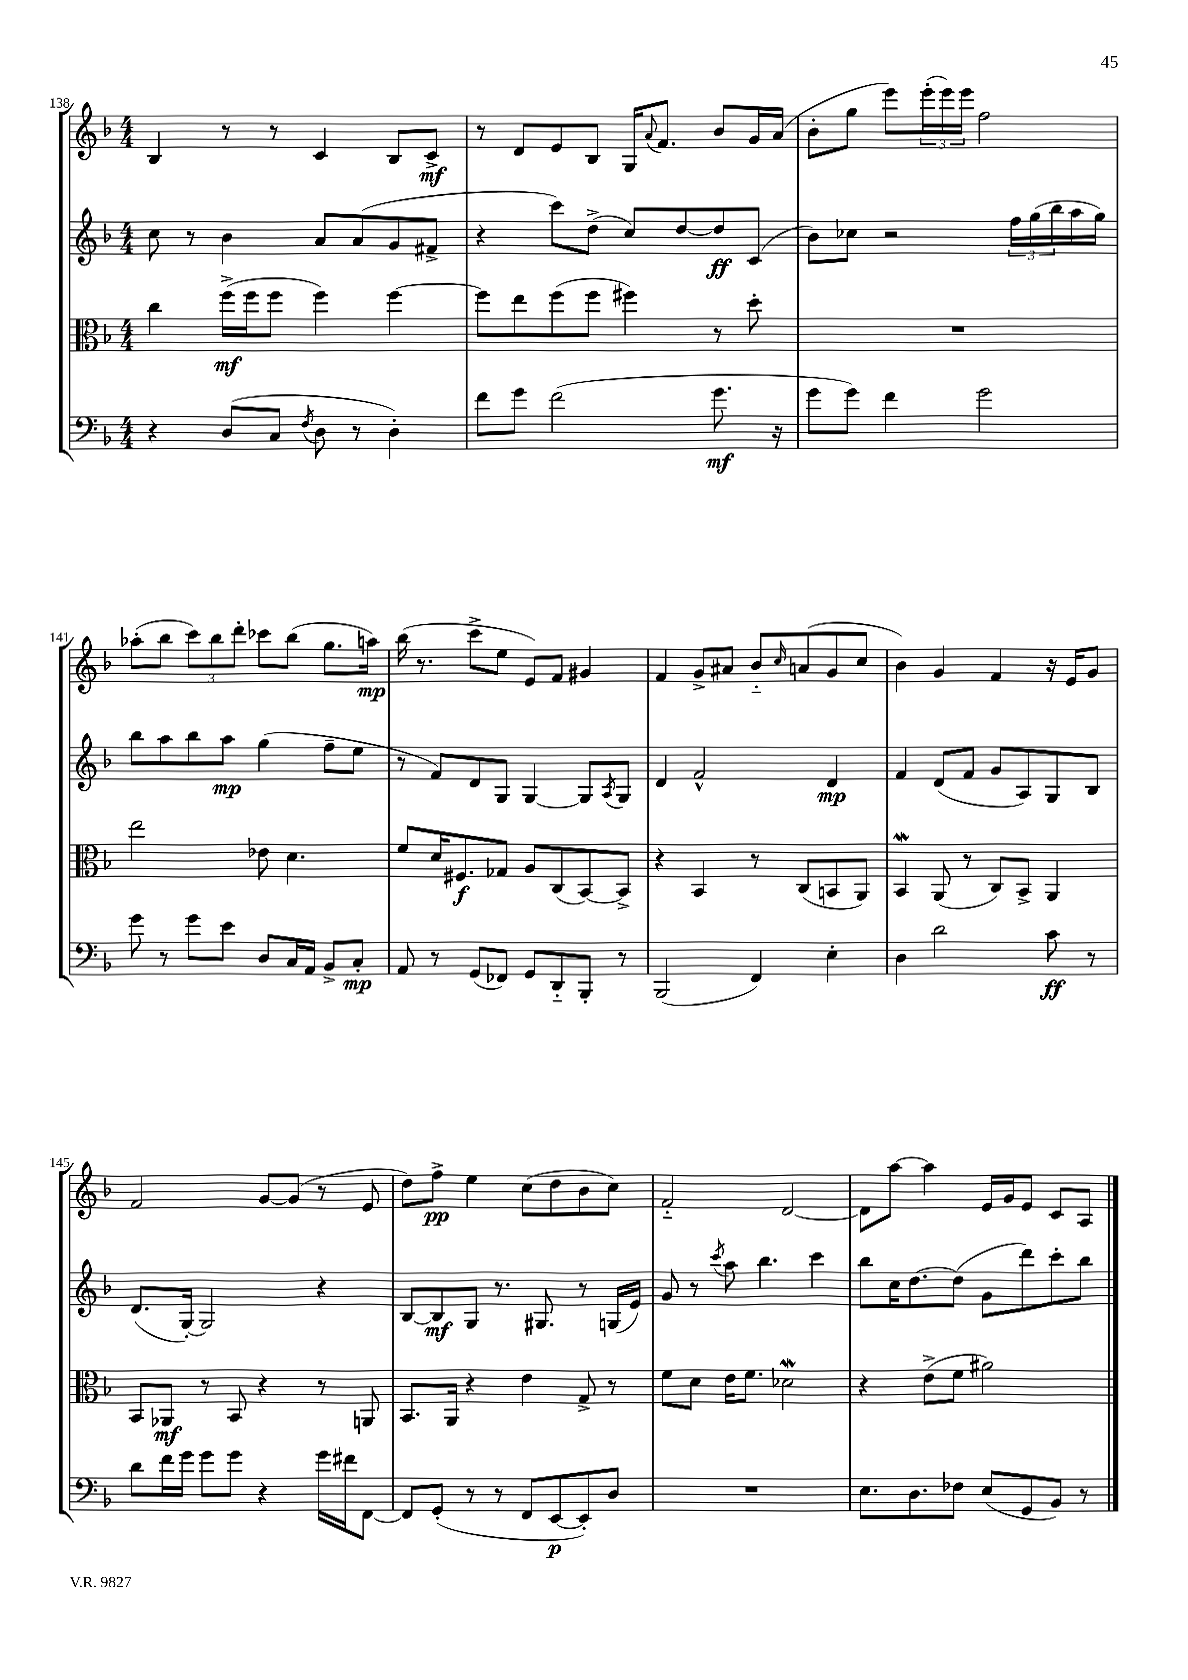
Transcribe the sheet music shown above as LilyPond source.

<<
\new StaffGroup <<
\new Staff = "s0" {
    \clef treble \key f \major \numericTimeSignature \time 4/4
    bes4 r8 r8 c'4 bes8 c'8->\mf |
    r8 d'8 e'8 bes8 g16 \appoggiatura { a'8 } f'8. bes'8 g'16 a'16( |
    bes'8-. g''8 e'''8) \tuplet 3/2 { e'''16-.( e'''16) e'''16 } f''2 |
    aes''8-.( bes''8 \tuplet 3/2 { c'''8) bes''8 d'''8-. } ces'''8 bes''8( g''8. a''16\mp) |
    bes''16( r8. c'''8-> e''8 e'8) f'8 gis'4 |
    f'4 g'8-> ais'8 bes'8-_ \grace { c''16 } a'8( g'8 c''8 |
    bes'4) g'4 f'4 r16 e'16 g'8 |
    f'2 g'8~ g'8( r8 e'8 |
    d''8) f''8->\pp e''4 c''8( d''8 bes'8 c''8) |
    f'2-_ d'2~ |
    d'8 a''8~ a''4 e'16 g'16 e'8 c'8 a8 \bar "|." |
}
\new Staff = "s1" {
    \clef treble \key f \major \numericTimeSignature \time 4/4
    c''8 r8 bes'4 a'8 a'8( g'8 fis'8-> |
    r4 c'''8) d''8->( c''8) d''8~ d''8\ff c'8( |
    bes'8) ces''8 r2 \tuplet 3/2 { f''16 g''16( bes''16 } a''16 g''16) |
    bes''8 a''8 bes''8 a''8\mp g''4( f''8-- e''8 |
    r8 f'8) d'8 g8 g4~ g8 \acciaccatura { a8 } g8 |
    d'4 f'2-^ d'4\mp |
    f'4 d'8( f'8 g'8 a8) g8 bes8 |
    d'8.( g16~-.) g2 r4 |
    bes8~ bes8\mf g8 r8. gis8. r8 g16( e'16) |
    g'8 r8 \acciaccatura { c'''8 } a''8 bes''4. c'''4 |
    bes''8 c''16 d''8.~ d''8( g'8 d'''8) c'''8-. bes''8 \bar "|." |
}
\new Staff = "s2" {
    \clef alto \key f \major \numericTimeSignature \time 4/4
    c''4 f''16->\mf( f''16 f''8 f''4) f''4~ |
    f''8 e''8 f''8( f''8 fis''4) r8 d''8-. |
    R1 |
    e''2 ees'8 d'4. |
    f'8 d'16 fis8.\f ges8 a8 c8( bes,8~) bes,8-> |
    r4 bes,4 r8 c8( b,8 a,8) |
    bes,4\mordent a,8( r8 c8) bes,8-> a,4 |
    bes,8 aes,8\mf r8 bes,8 r4 r8 a,8 |
    bes,8. a,16 r4 e'4 g8-> r8 |
    f'8 d'8 e'16 f'8. des'2\mordent |
    r4 e'8->( f'8 ais'2) \bar "|." |
}
\new Staff = "s3" {
    \clef bass \key f \major \numericTimeSignature \time 4/4
    r4 d8( c8 \acciaccatura { f8 } d8 r8 d4-.) |
    f'8 g'8 f'2( g'8.\mf r16 |
    g'8 g'8) f'4 g'2 |
    g'8 r8 g'8 e'8 d8 c16 a,16 bes,8-> c8-.\mp |
    a,8 r8 g,8( fes,8) g,8 d,8-_ bes,,8-. r8 |
    bes,,2( f,4) e4-. |
    d4 d'2 c'8\ff r8 |
    d'8 f'16 g'16 g'8 g'8 r4 g'16 fis'16 f,8~ |
    f,8 g,8-.( r8 r8 f,8 e,8~\p e,8-.) d8 |
    R1 |
    e8. d8. fes8 e8( g,8 bes,8) r8 \bar "|." |
}
>>
>>
\layout { \context { \Score currentBarNumber = #138 } }
